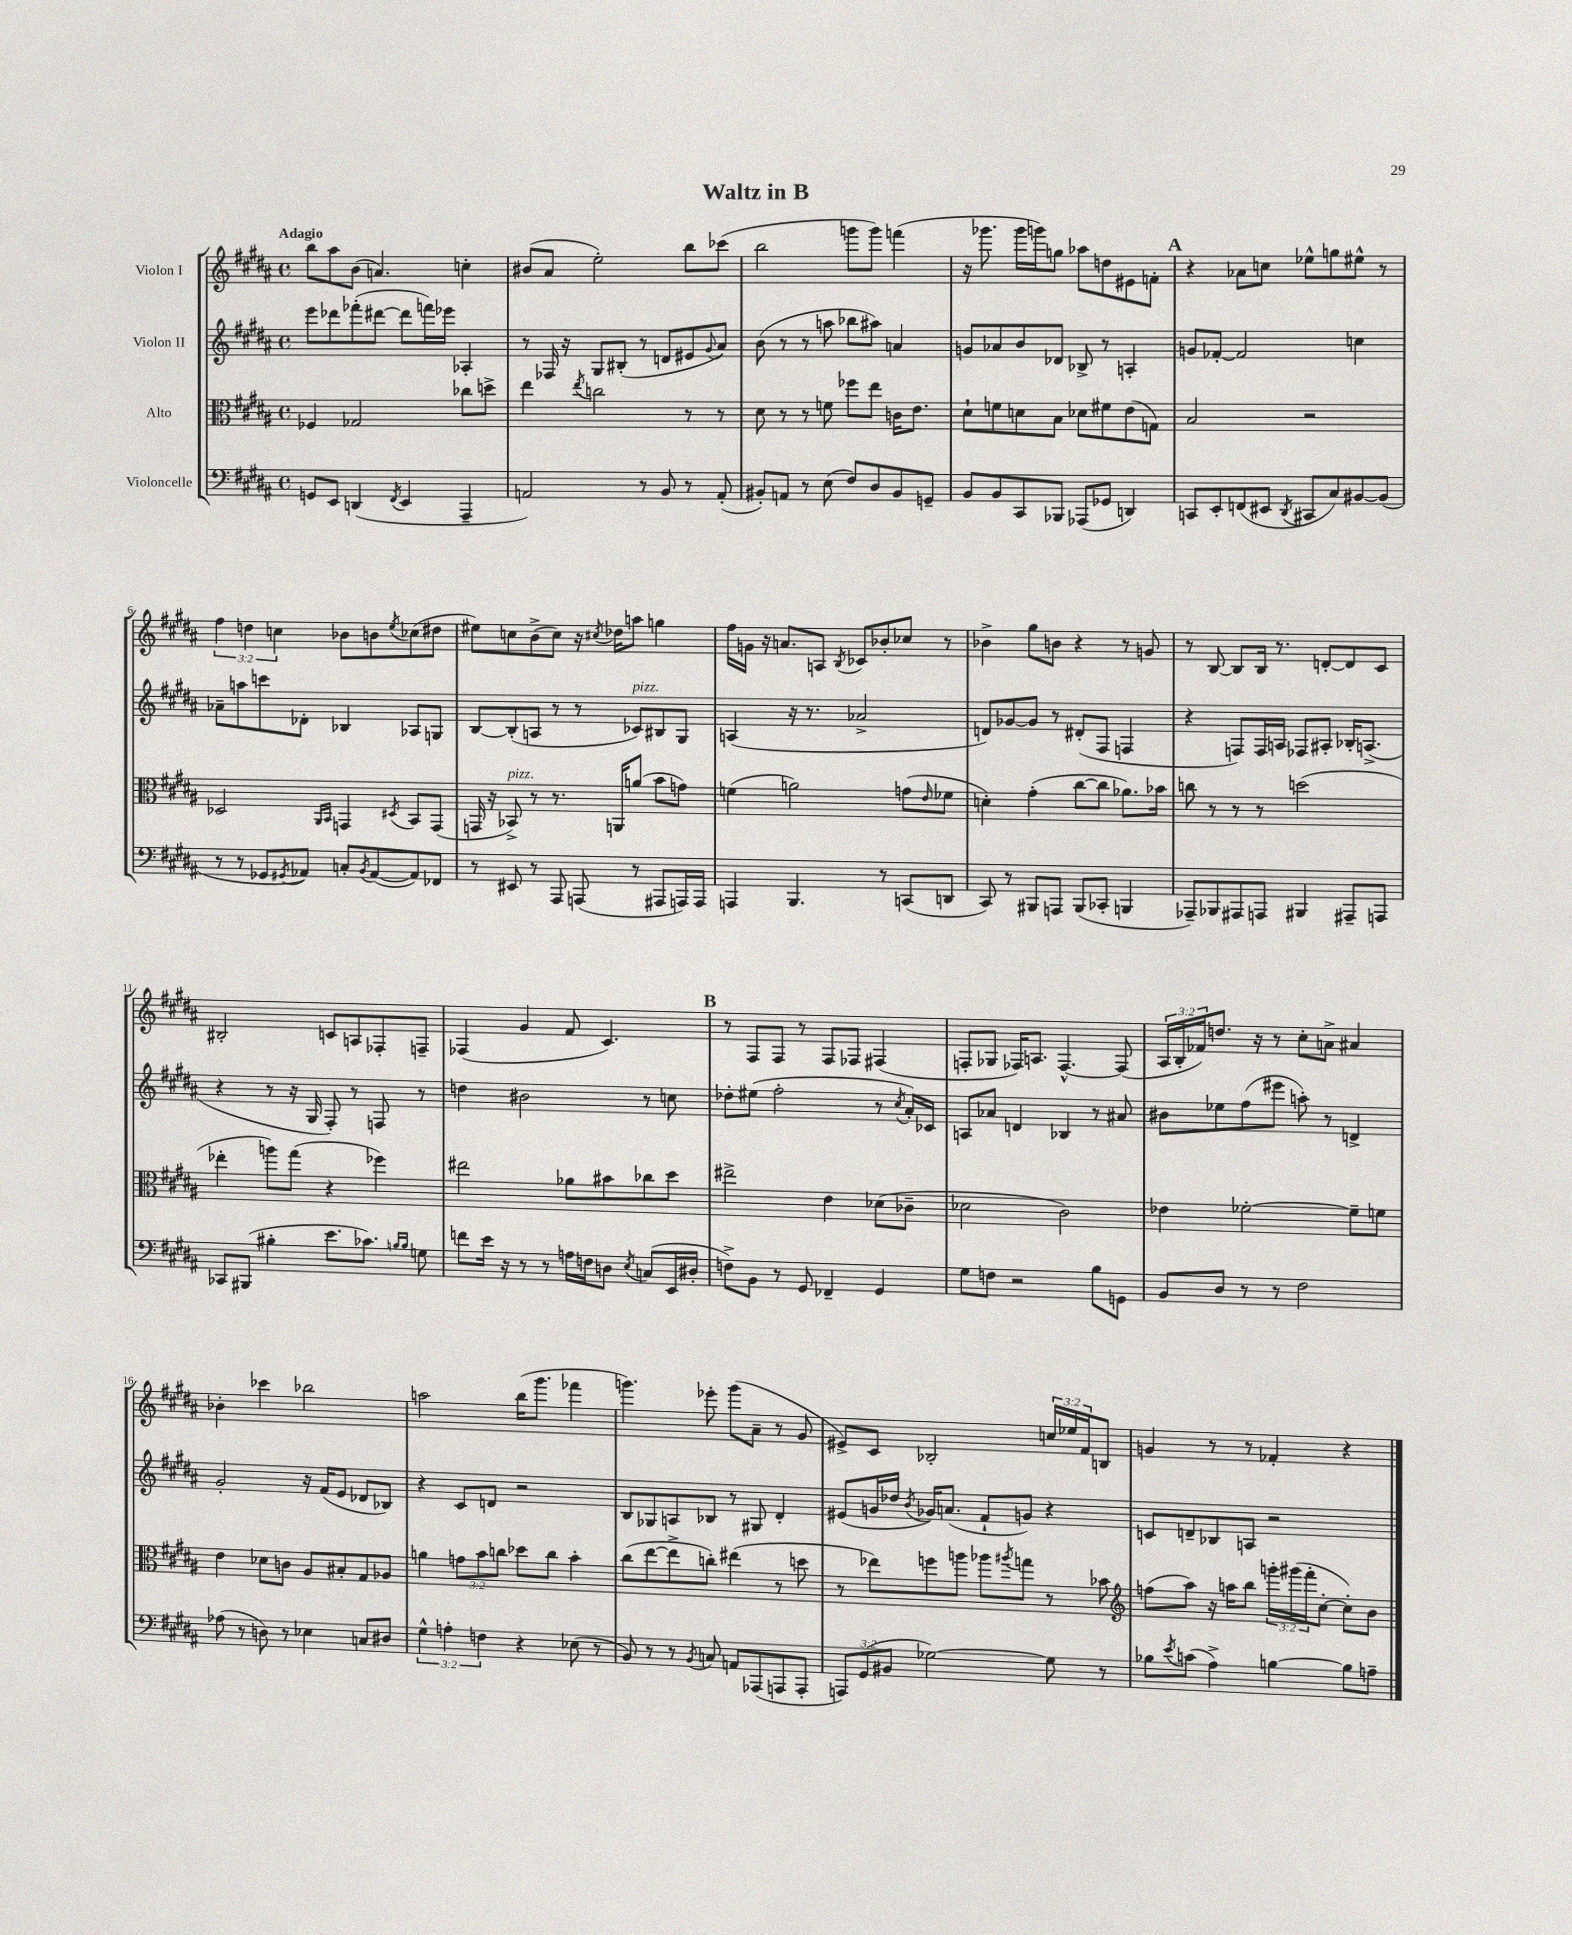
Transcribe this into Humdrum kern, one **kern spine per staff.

**kern	**kern	**kern	**kern
*staff4	*staff3	*staff2	*staff1
*clefF4	*clefC3	*clefG2	*clefG2
*k[f#c#g#d#a#]	*k[f#c#g#d#a#]	*k[f#c#g#d#a#]	*k[f#c#g#d#a#]
*M4/4	*M4/4	*M4/4	*M4/4
*met(c)	*met(c)	*met(c)	*met(c)
8GG	4F-	8eee	8bb
8EE	.	8ddd-	8aa#
(4DD	2G-	(8fff-'	(8b
.	.	[8ddd#	4.a)
8qFF#	.	.	.
4EE	.	8ddd#]	.
.	.	16fff)	.
.	.	16eee-	.
4AAA#~	8cc-	4A-'	4cc'
.	8dd^	.	.
=	=	=	=
2AA)	4ee	8r	(8b#
.	.	16F-	8a#
.	.	16r	.
.	8qee	.	.
.	2cc	8G#	2ee')
.	.	(8B#'	.
8r	.	8r	.
8BB	.	8d	.
8r	8r	8e#	8bb
.	.	8qqg#	.
(8AA'	8r	8a#)	(8ccc-
=	=	=	=
8BB#')	8d#	(8b	2bb
8AA	8r	8r	.
8r	8r	8r	.
(8E	8f	8aa	.
8F#)	8ff-	8bb-	8ggg
8D#	8ee	8aa#)	8ggg)
8BB#	16c	4a	(4fff
.	8.e	.	.
8GG~	.	.	.
=	=	=	=
8BB	8d#`	8g	16r
.	.	.	8.ggg-
8BB	8f	8a-	.
8CC#	8d	8b	16ggg-
.	.	.	16ggg)
8BBB-	8B	8d-	8gg
(8AAA-	8d-	8B-^	8aa-
8GG-	8f#	8r	8dd
4DD)	(8e	4A'	8e#
.	8G)	.	8f'
=	=	=	=
8CC	2B	8g	4r
8EE'	.	[8f-'	.
(8FF	.	2f-]	8a-
8EE#	.	.	8cc
8qDD#	.	.	.
8CC#	2r	.	8ee-^^
8C#)	.	.	8gg
[8BB#	.	4cc	8ee#^^
(8BB#]	.	.	8r
=	=	=	=
8r	2D-	8a-~	6ff#
8r	.	8aa	.
.	.	.	6dd
8GG-	.	8ccc	.
.	.	.	6cc
8qGG#	.	.	.
8AA-)	.	8d-'	.
.	16qqAA#	.	.
.	16qqBB	.	.
8C'	4GG	4B-	8b-
8qBB	.	.	.
([8AA-	.	.	8b
.	8qD#	.	8qee
8AA-])	8BB	8A-	(8cc-
8FF-	(8GG	8G	8dd#
=	=	=	=
8r	16GG	[8B	8ee#)
.	16r	.	.
8EE#	8BB-^)	(8B']	8cc
8r	8r	8A	(8b^
8AAA#	8.r	8r	8cc)
(8AAA	.	8r	16r
.	.	.	8qcc#
.	16AA	.	16dd-
8r	(8a	8c-)	8aa
8AAA#	8b	8B#	4gg
16AAA)	8g)	8G#	.
16AAA	.	.	.
=	=	=	=
4AAA	(4f	(4A	16ff#
.	.	.	16g
.	.	.	16r
.	.	.	8.a
4.BBB	2a)	16r	.
.	.	8.r	.
.	.	.	8A
.	.	.	8qB
.	.	2a-^	8c-
8r	.	.	8b-'
(8CC	(8g	.	8cc-
.	16qqe	.	.
8DD	8f-	.	8r
=	=	=	=
8CC#)	4d')	8d)	4b-^
8r	.	[8g-	.
8BBB#	(4g#'	8g-]	8gg#
8AAA	.	8r	8b
(8BBB#	[8cc#	(8d#'	4r
8CC-'	8cc#]	8F#	.
4BBB	8.a-)	4F	8r
.	.	.	8g
.	16b-	.	.
=	=	=	=
8AAA-~)	8cc	4r	8r
8BBB-	8r	.	[8B
8AAA#	8r	8F)	8B]
8AAA	8r	16F	16B
.	.	16A	8.r
4BBB#	(2dd	8F-	.
.	.	8A#'	[8d'
8AAA#~	.	16B-'	8d]
.	.	(8.A^	.
8AAA	.	.	8c#
=	=	=	=
8CC-	4ee-'	4r	2B#'
(8BBB#	.	.	.
4B#'	8aa)	8r	.
.	(8gg#	16r	.
.	.	16G#	.
8.e	4r	8F#')	8c
.	.	8r	8A
8.c-)	.	.	.
.	4ff-)	8F	8F-'
16qqB	.	.	.
16qqB	.	.	.
8G	.	8r	8F~
=	=	=	=
8f	2ee#	4dd	(4F-
16e	.	.	.
16r	.	.	.
8r	.	2b#	4g#
8r	.	.	.
16A	8a-	.	8f#
16F	.	.	.
8D	8b#	.	4.c#)
8qE	.	.	.
(8C	8cc-	8r	.
16EE	8dd#	8cc	.
16D#'	.	.	.
=	=	=	=
8F^)	2ee#^	8dd-'	8r
8BB	.	(8ee#	8F#
8r	.	2ff#'	8F#
8GG#	.	.	8r
4FF-~	4e	.	8F#
.	.	.	8F-
4GG#	(8d-	8r	(4F#
.	.	8qcc#	.
.	8c-~	16a#')	.
.	.	16c-	.
=	=	=	=
8G#	2d-	8A	8F'
8F	.	8a-	8G-
2r	.	4d	16F-)
.	.	.	8.A
.	2c#)	4B-	[4.F-^^
8B	.	8r	.
8GG	.	8a#	(8F-]
=	=	=	=
8BB	4e-	8b#	24A#
.	.	.	24B'
.	.	.	24f-)
8D#	.	8ee-	8.dd
8r	[2f-'	(8ff#	.
.	.	.	16r
8r	.	8eee#	8r
2F#	.	8aa')	8cc#'
.	.	8r	8a^
.	8f-~]	4d^	4a#
.	8f	.	.
=	=	=	=
(8A-	4e	2g#'	4b-'
8r	.	.	.
8D)	8d-	.	4ccc-
8r	8c	.	.
4E-	8A#	16r	2bb-
.	.	(16f#	.
.	8B#'	8e	.
8C	8G#	8d-	.
8D#	8A-	8B-)	.
=	=	=	=
6G#^^	4a	4r	2aa
6A'	.	.	.
.	12g	8c#	.
6F	12b	.	.
.	.	8d	.
.	12cc	.	.
4r	8dd-	2r	(16bb
.	.	.	8.ggg#
.	8cc	.	.
(8E-	4b'	.	4fff-
8r	.	.	.
=	=	=	=
8BB)	(8cc#	8B	4.ggg)
8r	[8ee	8G-	.
8r	8ee^]	8A	.
8qBB	.	.	.
8C	8cc')	8B-	8eee-'
8AA	(4ee#	8r	(8ggg
(8AAA-	.	8G#	8a#~
8AAA	8r	4d#'	8r
8AAA'	8dd	.	8g#
=	=	=	=
12AAA)	8r	(8e#	8e#^)
(12GG#	.	.	.
.	8ee-)	16g	8c#
12BB#	.	.	.
.	.	16dd-	.
.	.	8qb	.
[2G-)	8ff	16g-)	2B-'
.	.	(8.a	.
.	8aa	.	.
.	8aa-	8f#`	.
.	8qaa#	.	.
.	8gg	8g)	.
8G-]	8r	4r	24cc
.	.	.	24ee-
.	.	.	24f#
8r	8b-	.	8B
=	=	=	=
*	*clefG2	*	*
8B-	(8ff	8c	4g
8qe	.	.	.
(8c	8aa#)	8d~	.
4A#^)	16r	8B-	8r
.	16aa	.	.
.	8bb	8A	8r
[4B	24ggg'	2r	4f-'
.	(24ggg#	.	.
.	24fff#'	.	.
.	[8cc#'	.	.
8B]	8cc#'])	.	4r
8A~	8b	.	.
==	==	==	==
*-	*-	*-	*-
